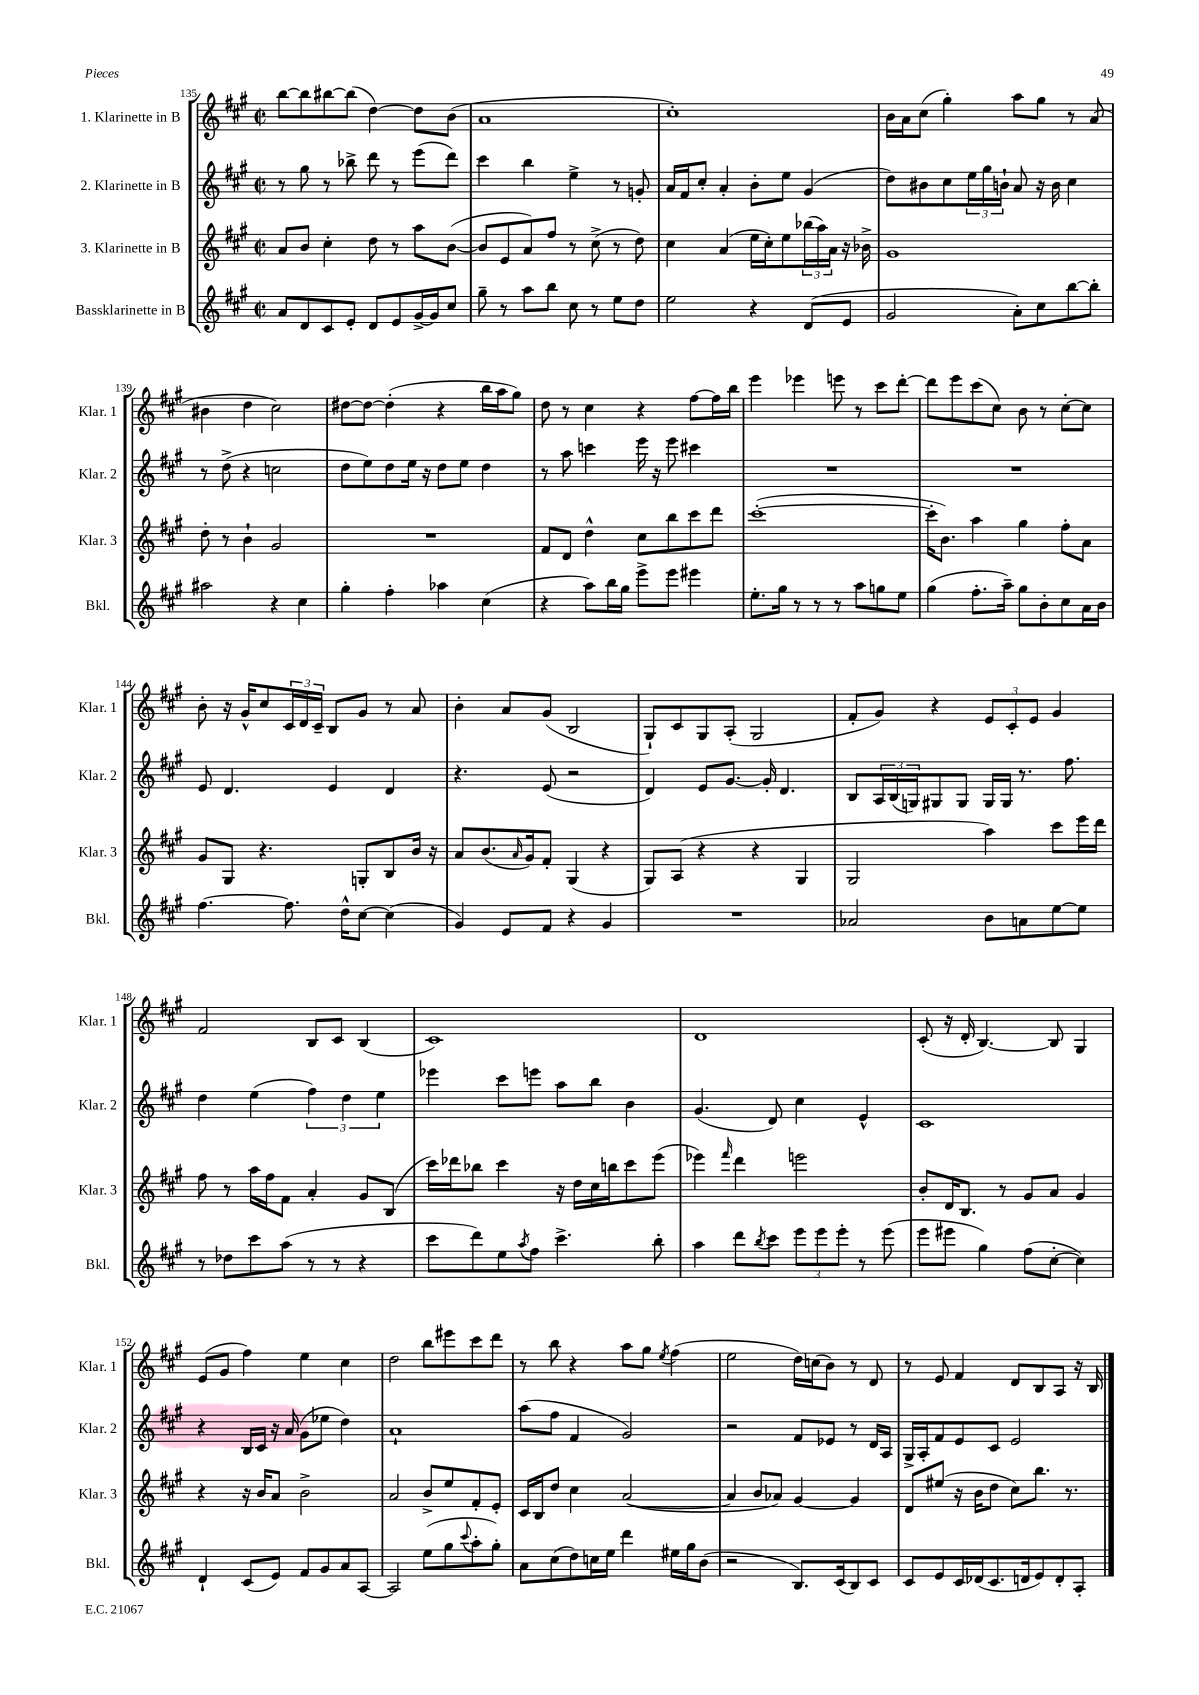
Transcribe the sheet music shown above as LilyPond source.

<<
\new StaffGroup <<
\new Staff = "s0" \with { instrumentName = "1. Klarinette in B" shortInstrumentName = "Klar. 1" } {
    \clef treble \key a \major \defaultTimeSignature \time 2/2
    b''8~ b''8 bis''8~ bis''8( d''4~) d''8 b'8( |
    a'1 |
    cis''1-.) |
    b'16 a'16 cis''8( gis''4-.) a''8 gis''8 r8 a'8( |
    bis'4 d''4 cis''2) |
    dis''8~ dis''8~ dis''4-.( r4 b''16 a''16 gis''8) |
    d''8 r8 cis''4 r4 fis''8~ fis''16 b''16 |
    e'''4 ees'''4 e'''8 r8 cis'''8 d'''8~-. |
    d'''8 e'''8 cis'''8( cis''8) b'8 r8 cis''8~-. cis''8 |
    b'8-. r16 gis'16-^ cis''8 \tuplet 3/2 { cis'16 d'16 cis'16-- } b8 gis'8 r8 a'8 |
    b'4-. a'8 gis'8( b2 |
    gis8-!) cis'8 gis8 a8-.( gis2 |
    fis'8-. gis'8) r4 \tuplet 3/2 { e'8 cis'8-. e'8 } gis'4 |
    fis'2 b8 cis'8 b4( |
    cis'1) |
    d'1 |
    cis'8-.( r16 d'16-. b4.~) b8 gis4 |
    e'8( gis'8 fis''4) e''4 cis''4 |
    d''2 b''8 eis'''8 cis'''8 d'''8 |
    r8 b''8 r4 a''8 gis''8 \acciaccatura { e''8 } fis''4( |
    e''2 d''16) c''16( b'8) r8 d'8 |
    r8 e'8 fis'4 d'8 b8 a8 r16 b16 \bar "|." |
}
\new Staff = "s1" \with { instrumentName = "2. Klarinette in B" shortInstrumentName = "Klar. 2" } {
    \clef treble \key a \major \defaultTimeSignature \time 2/2
    r8 gis''8 r8 bes''8-> d'''8 r8 e'''8( d'''8) |
    cis'''4 b''4 e''4-> r8 g'8-. |
    a'16 fis'16 cis''8-. a'4-. b'8-. e''8 gis'4( |
    d''8) bis'8 cis''8 \tuplet 3/2 { e''16 gis''16 b'16-! } a'8 r16 b'16 cis''4 |
    r8 d''8->( r4 c''2 |
    d''8 e''8) d''8 e''16 r16 d''8 e''8 d''4 |
    r8 a''8 c'''4 e'''16 r16 e'''8 cis'''4 |
    R1 |
    R1 |
    e'8 d'4. e'4 d'4 |
    r4. e'8( r2 |
    d'4) e'8 gis'8.~ gis'16-. d'4. |
    b8 \tuplet 3/2 { a16 b16( g16) } gis8 gis8 gis16 gis16 r8. fis''8. |
    d''4 e''4( \tuplet 3/2 { fis''4) d''4 e''4 } |
    ees'''4 cis'''8 e'''8 a''8 b''8 b'4 |
    gis'4.( d'8) cis''4 e'4-^ |
    cis'1 |
    r4 b16 cis'16 r16 a'16( gis'8 ees''8 d''4) |
    a'1-! |
    a''8( fis''8 fis'4 gis'2) |
    r2 fis'8 ees'8 r8 d'16 a16 |
    gis16-> a16-. fis'8 e'8 cis'8 e'2 \bar "|." |
}
\new Staff = "s2" \with { instrumentName = "3. Klarinette in B" shortInstrumentName = "Klar. 3" } {
    \clef treble \key a \major \defaultTimeSignature \time 2/2
    a'8 b'8 cis''4-. d''8 r8 a''8 b'8~( |
    b'8 e'8 a'8) fis''8 r8 cis''8->( r8 d''8) |
    cis''4 a'4( e''16 cis''16-.) e''8 \tuplet 3/2 { bes''16( a''16) a'16 } r16 bes'16-> |
    gis'1 |
    d''8-. r8 b'4-! gis'2 |
    R1 |
    fis'8 d'8 d''4-^ cis''8 b''8 cis'''8 d'''8 |
    cis'''1~-.( |
    cis'''16-. b'8.) a''4 gis''4 fis''8-. a'8 |
    gis'8 gis8 r4. g8-. b8 b'16 r16 |
    a'8 b'8.( \grace { a'16 } gis'16) fis'8-. gis4( r4 |
    gis8) a8( r4 r4 gis4 |
    gis2 a''4) cis'''8 e'''16 d'''16 |
    fis''8 r8 a''16 fis''16 fis'8 a'4-. gis'8 b8( |
    cis'''16) des'''16 bes''8 cis'''4 r16 d''16 cis''16 b''16 cis'''8 e'''8( |
    ees'''4) \grace { fis'''16 } d'''4 e'''2 |
    b'8-. d'16 b8. r8 gis'8 a'8 gis'4 |
    r4 r16 b'16 a'8 b'2-> |
    a'2 b'8-> e''8 fis'8-. e'8-. |
    cis'16 b16 d''8 cis''4 a'2~( |
    a'4 b'8 aes'8) gis'4~ gis'4 |
    d'8 eis''8( r16 b'16 d''8 cis''8) b''8. r8. \bar "|." |
}
\new Staff = "s3" \with { instrumentName = "Bassklarinette in B" shortInstrumentName = "Bkl." } {
    \clef treble \key a \major \defaultTimeSignature \time 2/2
    a'8 d'8 cis'8 e'8-. d'8 e'8 gis'16~-> gis'16 cis''8 |
    gis''8-- r8 a''8 b''8 cis''8 r8 e''8 d''8 |
    e''2 r4 d'8( e'8 |
    gis'2 a'8-.) cis''8 b''8~ b''8-. |
    ais''2 r4 cis''4 |
    gis''4-. fis''4-. aes''4 cis''4( |
    r4 a''8) b''16 gis''16 e'''8-> e'''8 eis'''4 |
    e''8.-. gis''16 r8 r8 r8 a''8 g''8 e''8 |
    gis''4( fis''8.-. a''16--) gis''8 b'8-. cis''8 a'16 b'16 |
    fis''4.~ fis''8. d''16-^ cis''8~ cis''4( |
    gis'4) e'8 fis'8 r4 gis'4 |
    R1 |
    aes'2 b'8 a'8 e''8~ e''8 |
    r8 des''8 cis'''8 a''8( r8 r8 r4 |
    cis'''8 d'''8) e''8 \acciaccatura { a''8 } fis''8 cis'''4.-> b''8-. |
    a''4 d'''8 \acciaccatura { b''8 } cis'''8 \tuplet 3/2 { e'''8 e'''8 e'''8-. } r8 e'''8( |
    e'''8 eis'''8 gis''4) fis''8( cis''8~-. cis''4) |
    d'4-! cis'8( e'8) fis'8 gis'8 a'8 a8~ |
    a2 e''8( gis''8 \appoggiatura { cis'''8 } a''8-. gis''8-.) |
    a'8 cis''8( d''8) c''16 e''16 d'''4 eis''16 gis''16 b'8( |
    r2 b8.) cis'16( b8) cis'8 |
    cis'8 e'8 cis'16 des'16( cis'8. d'16 e'8) d'8-. a8-. \bar "|." |
}
>>
>>
\layout { \context { \Score currentBarNumber = #135 } }
